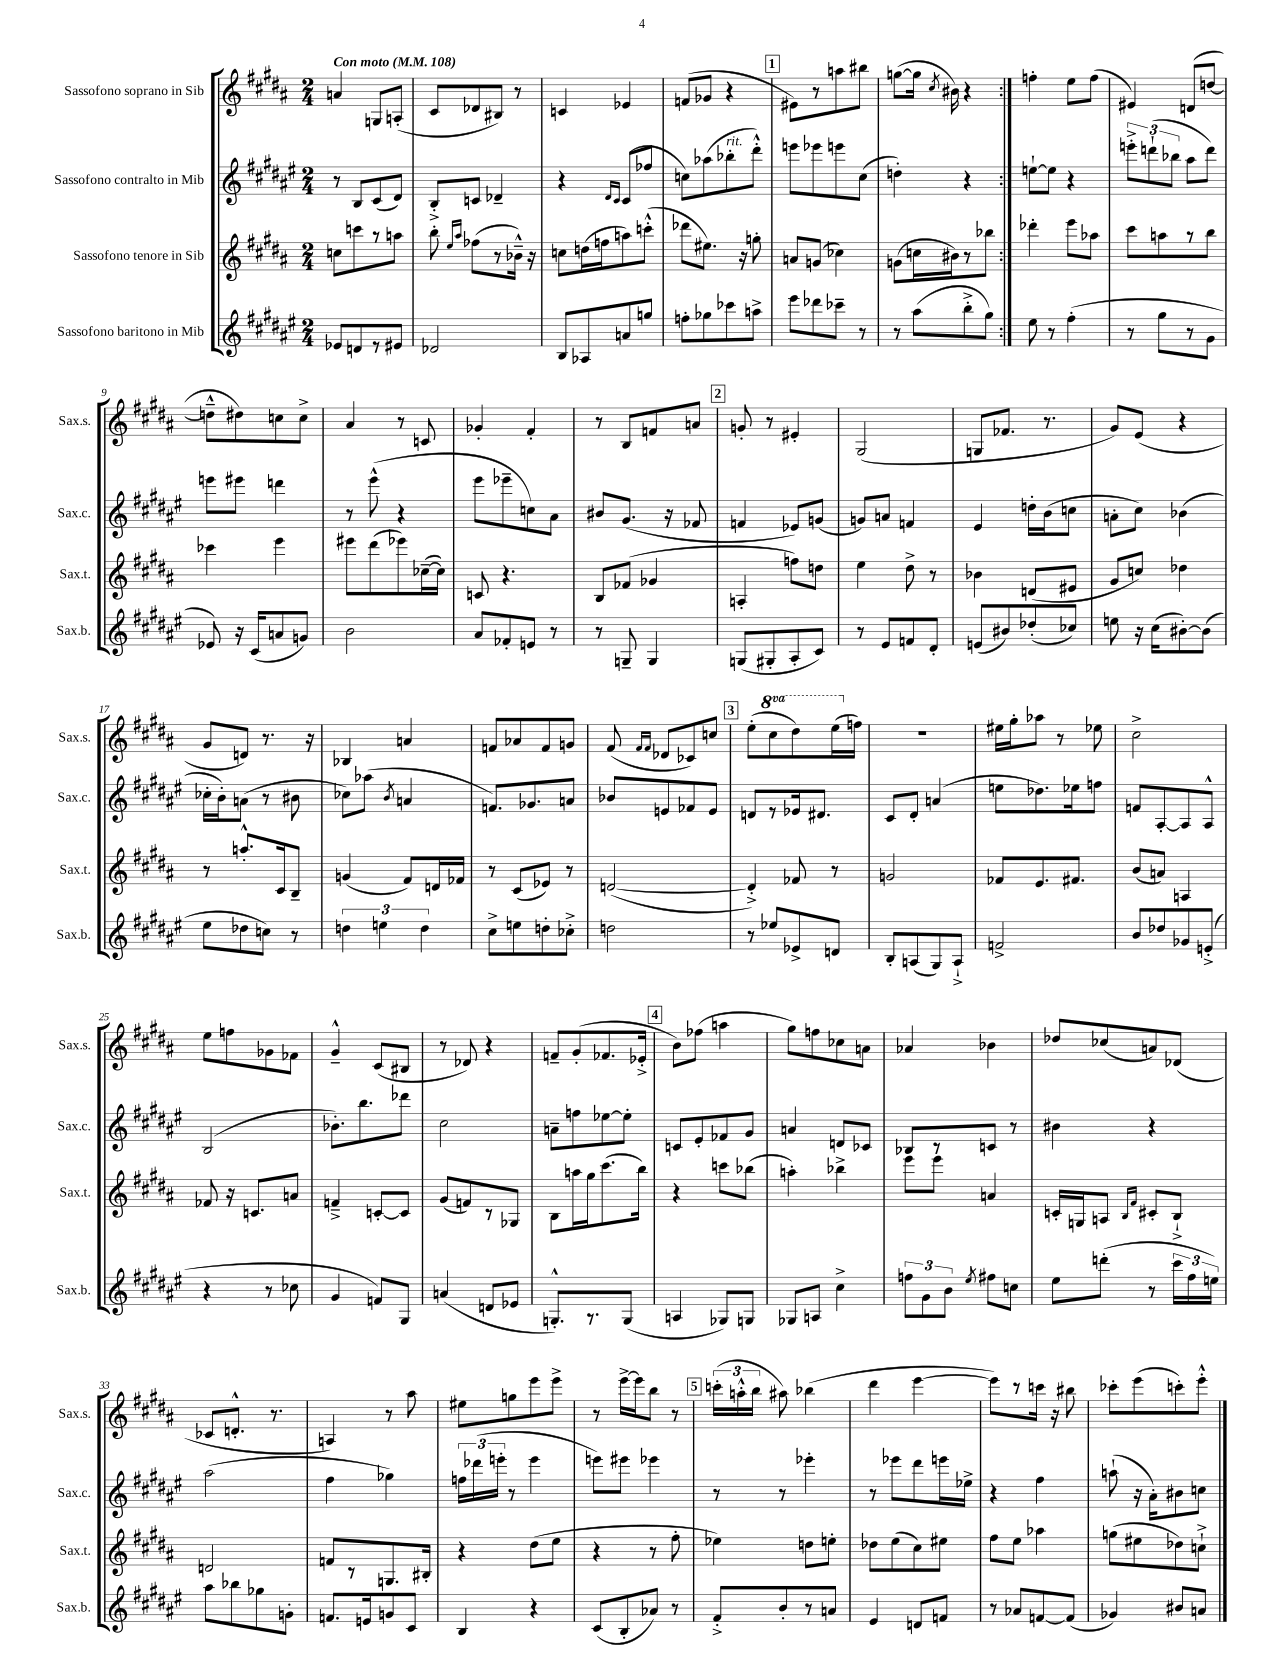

**kern	**kern	**kern	**kern
*staff4	*staff3	*staff2	*staff1
*clefG2	*clefG2	*clefG2	*clefG2
*k[f#c#g#d#a#e#]	*k[f#c#g#d#a#]	*k[f#c#g#d#a#e#]	*k[f#c#g#d#a#]
*M2/4	*M2/4	*M2/4	*M2/4
*MM108	*MM108	*MM108	*MM108
8e-/L	8cc\L	8r	4a/
8d/	8ccc\	8B/L	.
8r	8r	(8c#/	8G/L
8e#/J	8aa\J	8d#/J)	(8A'/J
=	=	=	=
2d-/	8bb'\	8B'^/L	8c#/L
.	16qqee/LL	.	.
.	16qqaa#/JJ	.	.
.	(8ff-\L	8c/J	8d-/
.	8r	4d-~/	8B#/J)
.	16b-~^^\Jk)	.	8r
.	16r	.	.
=	=	=	=
8B/L	8cc\L	4r	4c/
8A-/	(16dd\L	.	.
.	16ff\J	.	.
.	.	16qqd#/LL	.
.	.	16qqc#/JJ	.
8a/	8aa\)	(8c#/L	4e-/
8gg/J	(8ccc'^^\J	8ff-/J	.
=	=	=	=
8ff'\L	8ddd-\L	8cc\L)	(8f/L
8gg-\	8.ee#\J)	(8aa-\	8g-/J
8ccc-\	.	8bb-'\	4r
.	16r	.	.
8aa^\J	8gg'\	8ddd#'^^\J)	.
=	=	=	=
8eee#\L	8a/L	8eee\L	8e#\L)
8ddd-\	(8g/J	8eee-\	8r
8ccc-~\J	4cc-\)	8eee\	8aa\
8r	.	(8cc#\J	8bb#\J
=	=	=	=
8r	(8g\L	4dd'\)	([8gg\L
(8aa#\L	16cc\L	.	16gg\]Jk
.	.	.	8qcc#/
.	16b#\J)	.	16b#\)
8bb'^\	8r	4r	4r
8gg#\J)	8bb-\J	.	.
=:|!	=:|!	=:|!	=:|!
8ee#\	4ddd-'\	[8ee`\L	4ff'\
8r	.	8ee\]J	.
(4ff#'\	8eee\L	4r	8ee\L
.	8aa-\J	.	(8ff\J
=	=	=	=
8r	8ccc#\L	12eee'^\L	4e#/)
.	.	(12ddd`\	.
8gg#\L	8aa\	.	.
.	.	12bb-\J	.
8r	8r	8aa#\L	(8d/L
8g#\J	8bb\J	8ddd\J)	[8dd/J
=	=	=	=
8e-/)	4ccc-\	8eee\L	8dd~^^\]L
16r	.	8eee#\J	8dd#\)
(16c#/LK	.	.	.
8a/	4eee\	4ddd\	8cc\
8g/J)	.	.	8cc^\J
=	=	=	=
2b\	8eee#\L	8r	4a#/
.	(8ddd#\	(8eee#^^\	.
.	8eee-\)	4r	8r
.	([16cc-~\L	.	8c/
.	16cc-\]JJ)	.	.
=	=	=	=
8a#/L	8c/	8eee#\L	4g-'/
8f-'/	4.r	8eee-~\	.
8e/J	.	8cc\)	4f#'/
8r	.	8a#\J	.
=	=	=	=
8r	8B/L	8b#/L	8r
8G~/	(8f-/J	(8.g#/J	8B/L
4G/	4g-/	.	8f/
.	.	16r	.
.	.	8f-/	8a/J
=	=	=	=
(8G/L	4A'/	4f/	8g'/
8G#'/	.	.	8r
8A#'/	8ff\L)	8e-/L)	4e#'/
8c#/J)	8dd\J	(8g/J	.
=	=	=	=
8r	4ee\	8g/L)	(2G#/
8e#/L	.	8a/J	.
8f/	8dd#^\	4f/	.
8d#'/J	8r	.	.
=	=	=	=
(8e/L	4b-\	4e#/	8G/L
8b#/)	.	.	8.f-/J
(8dd-'/	(8d/L	16dd'\LL	.
.	.	(16b\J	8.r
8cc-/J)	8e#/J	8cc\J	.
=	=	=	=
8ee\	8g#/L	8a'\L	8g#/L)
16r	8cc/J)	8cc#\J)	(8e/J
(16cc#\LK	.	.	.
[8b#'\)	4dd-\	(4b-\	4r
(8b#\]J	.	.	.
=	=	=	=
8ee#\L	8r	16cc-'\LL	8g#/L
.	.	16b'\J)	.
8dd-\	8.aa'^^/L	(8a\J	8d/J)
8cc\J)	.	8r	8.r
.	16c#/k	.	.
8r	8B~/J	8b#\	.
.	.	.	16r
=	=	=	=
6dd\	(4g/	8cc-\L)	4B-/
.	.	(8aa-\J	.
6ee\	.	.	.
.	.	8qb/	.
.	8f#/L)	4a/	4a/
6dd\	.	.	.
.	16d/L	.	.
.	16f-/JJ	.	.
=	=	=	=
8cc#^\L	8r	8.f/L)	8f/L
8ee\	(8c#/L	.	8a-/
.	.	8.g-/	.
8dd'\	8e-/J)	.	8f/
8cc-'^\J	8r	8a/J	8g/J
=	=	=	=
2dd\	([2d/	8b-/L	(8f#/
.	.	.	16qqf#/LL
.	.	.	16qqf#/JJ
.	.	8e/	8d-/L
.	.	8f-/	8c-/)
.	.	8e/J	8cc/J
=	=	=	=
8r	4d'^/])	8d/L	(8ee'\L
8ee-/L	.	8r	8ccc#\
8e-^/	8f-/	16e-/k	8ddd#\)
.	.	8.d#/J	.
8d/J	8r	.	(16eee\L
.	.	.	16ff\JJ)
=	=	=	=
8B'/L	2g/	8c#/L	2r
(8A/	.	8d#'/J	.
8G#/)	.	(4a/	.
8A`^/J	.	.	.
=	=	=	=
2f^/	8f-/L	8ee\L	16ee#\LL
.	.	.	16gg#'\J
.	8.e/	8.dd-\)	8aa-\J
.	.	.	8r
.	8.f#/J	16ee-\k	.
.	.	8ff\J	8ee-\
=	=	=	=
8b/L	(8b/L	8f/L	2cc#^\
8dd-/	8a/J)	[8A#'/	.
8g-/	4A/	8A#/]	.
(8e'^/J	.	8A#^^/J	.
=	=	=	=
4r	8f-/	(2B/	8ee\L
.	16r	.	8ff\
.	8.c/L	.	.
8r	.	.	8g-\
8cc-\	8a/J	.	8f-\J
=	=	=	=
4g#/	4f~^/	8.b-'\L)	4g#~^^/
.	.	8.bb\	.
8f/L)	[8c'/L	.	(8c#/L
8G#/J	8c/]J	8ddd-\J	8B#/J
=	=	=	=
(4a/	(8g#/L	2cc#\	8r
.	8f/)	.	8d-/)
8d/L	8r	.	4r
8e-/J	8G-/J	.	.
=	=	=	=
8.G'^^/L)	8B\L	8a~\L	8f~/L
.	16aa\L	8ff\	(8g#'/
8.r	16gg#\J	.	.
.	(8.ccc#\	[8ee-\	8.f-/
(8G/J	.	8ee-'\]J	.
.	16bb\Jk)	.	16e-'^/Jk
=	=	=	=
4A/	4r	8c/L	8b\L)
.	.	8e#'/	(8ff-\J
8G-/L)	8ccc\L	8f-/	4aa\
8G/J	(8bb-\J	8g#/J	.
=	=	=	=
8G-/L	4aa'\)	4a/	8gg#\L)
8A/J	.	.	8ff\
4cc#^\	4bb-^\	8d/L	8cc-\
.	.	8c-/J	8a\J
=	=	=	=
12ff\L	8eee\L	8B-/L	4a-/
12g#\	.	.	.
.	8eee\J	8r	.
12b\J	.	.	.
8qee#/	.	.	.
8ff#\L	4a/	8c/J	4b-\
8cc\J	.	8r	.
=	=	=	=
8ee#\L	16c'/LL	4b#\	8dd-/L
.	16G/J	.	.
(8ddd'\J	8A/J	.	(8cc-/
.	16qqB/LL	.	.
.	16qqf#/JJ	.	.
8r	8c#'/L	4r	8a/)
24ccc#\LL	8B`^/J	.	(8d-/J
24ff#\	.	.	.
24ee\JJ)	.	.	.
=	=	=	=
8aa#\L	2d/	(2aa#\	8c-/L
8bb-\	.	.	8.d'^^/J
8gg-\	.	.	.
.	.	.	8.r
8g'\J	.	.	.
=	=	=	=
8.f/L	8f/L	4ff#\	4A/)
.	8r	.	.
16e/k	.	.	.
8g/	8.G/	4gg-\)	8r
8c#/J	.	.	8aa#\
.	16B#'/Jk	.	.
=	=	=	=
4B/	4r	24ff\LL	8ee#\L
.	.	(24ddd-\	.
.	.	24eee'\JJ	.
.	.	8r	8gg\
4r	(8dd#\L	4eee\	8eee\
.	8ee\J	.	8eee^\J
=	=	=	=
(8c#/L	4r	8eee\L)	8r
8B'/	.	8eee#\J	[16eee^\LL
.	.	.	16eee\]J
8a-/J)	8r	4eee-\	8bb\J
8r	8ff#'\	.	8r
=	=	=	=
8f#'^/L	4ee-\)	8r	(24ccc'\LL
.	.	.	24aa'^^\
.	.	.	24bb\JJ
8b'/	.	8r	8aa#\)
8r	8dd\L	4eee-'\	(4bb-\
8a/J	8ee'\J	.	.
=	=	=	=
4e#/	8dd-\L	8r	4ddd#\
.	(8ee\	8eee-\L	.
8d/L	8cc#\)	8ddd#\	[4eee\
8f/J	8ee#\J	16eee\L	.
.	.	16ee-^\JJ	.
=	=	=	=
8r	8ff#\L	4r	8eee\]L)
8a-/L	8ee\J	.	8r
[8f/	4aa-\	4ff#\	16ccc\Jk
.	.	.	16r
(8f/]J	.	.	8bb#\
=	=	=	=
4g-/)	(8gg\L	(8aa`\	8ccc-'\L
.	8ee#\	16r	(8eee\
.	.	16a#'\LK)	.
8b#/L	8dd-\)	8b#\	8ccc'\)
8a/J	8cc`^\J	8cc\J	8eee'^^\J
==	==	==	==
*-	*-	*-	*-
